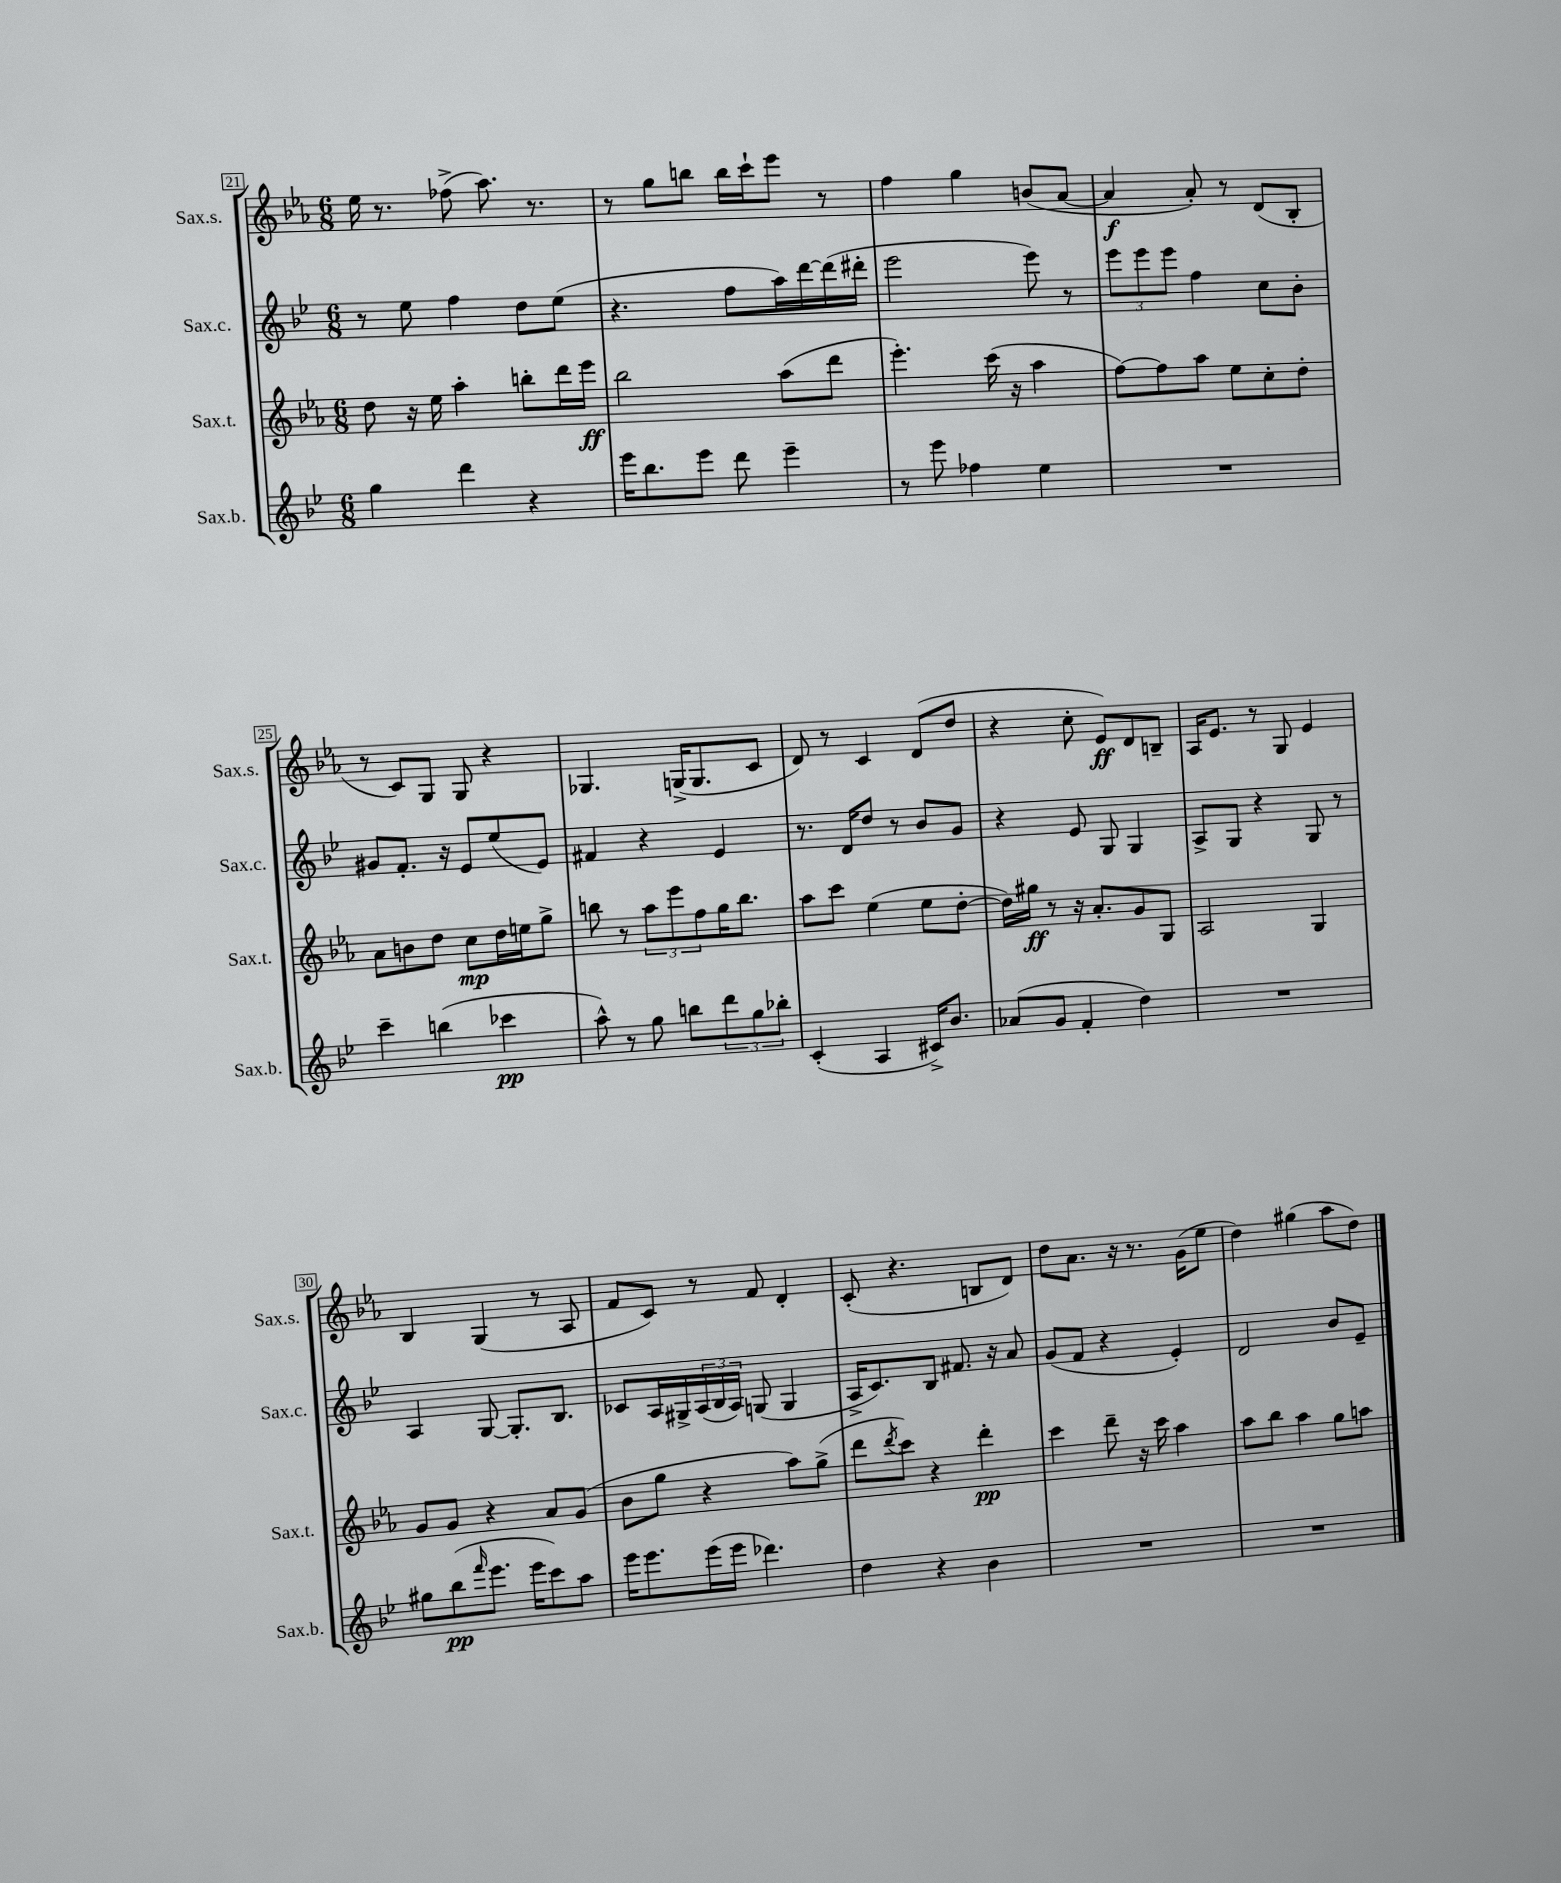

**kern	**kern	**kern	**kern
*staff4	*staff3	*staff2	*staff1
*clefG2	*clefG2	*clefG2	*clefG2
*k[b-e-]	*k[b-e-a-]	*k[b-e-]	*k[b-e-a-]
*M6/8	*M6/8	*M6/8	*M6/8
4gg	8dd	8r	16ee-
.	.	.	8.r
.	16r	8ee-	.
.	16ee-	.	.
4ddd	4aa-'	4ff	(8ff-^
.	.	.	8.aa-)
4r	8bb'	8dd	.
.	.	.	8.r
.	16ddd	(8ee-	.
.	16eee-	.	.
=	=	=	=
16eee-	2bb-	4.r	8r
8.bb-	.	.	.
.	.	.	8gg
8eee-	.	.	8bb
8ddd	.	8ff	16bb
.	.	.	16ccc`
4eee-~	(8aa-	16aa)	8eee-
.	.	[16ddd	.
.	8ddd	(16ddd]	8r
.	.	16ddd#'	.
=	=	=	=
8r	4.eee-')	2eee-	4ff
8eee-	.	.	.
4ff-	.	.	4gg
.	(16ccc	.	.
.	16r	.	.
4ee-	4aa-	8eee-)	(8b
.	.	8r	[8a-
=	=	=	=
2.r	[8ff)	12eee-	4a-]
.	.	12eee-	.
.	8ff]	.	.
.	.	12eee-	.
.	8aa-	4ff	8a-')
.	8ee-	.	8r
.	8cc'	8cc	(8d
.	8dd'	8b-'	8B-'
=	=	=	=
4ccc~	8a-	8g#	8r
.	8b	8.f'	8c)
(4bb	8dd	.	8G
.	.	16r	.
.	8cc	8e-	8G
4ccc-	16dd	(8ee-	4r
.	16ee	.	.
.	8gg^	8e-)	.
=	=	=	=
8aa^^)	8bb	4f#	4.G-
8r	8r	.	.
8gg	12aa-	4r	.
.	12eee-	.	.
8bb	.	.	(16G^
.	12ff	.	.
.	.	.	8.G
12ddd	16gg	4e-	.
.	8.bb	.	.
12gg	.	.	.
.	.	.	8c
12bb-'	.	.	.
=	=	=	=
(4c'	8aa-	8.r	8d)
.	8ccc	.	8r
.	.	16d	.
4A	(4ee-	8dd	4c
.	.	8r	.
16c#^)	8ee-	8b-	(8d
8.b-	.	.	.
.	[8dd'	8g	8dd
=	=	=	=
(8a-	16dd])	4r	4r
.	16gg#	.	.
8g	8r	.	.
4f'	16r	8e-	8cc'
.	8.a-'	.	.
.	.	8G	8e-)
4dd)	8g	4G	8d
.	8G	.	8B~
=	=	=	=
2.r	2A-	8A^	16A-
.	.	.	8.e-
.	.	8G	.
.	.	4r	8r
.	.	.	8G
.	4G	8G	4e-
.	.	8r	.
=	=	=	=
8gg#	8g	4A	4B-
(8bb-	8g	.	.
16qqfff	.	.	.
8.eee-	4r	[8G	(4G
.	.	8.G']	.
16eee-	.	.	.
8ccc)	8a-	.	8r
.	.	8.B-	.
8aa	(8g	.	8A-
=	=	=	=
16eee-	8b-	8c-	8f
8.eee-	.	.	.
.	8gg	16A	8c)
.	.	16G#^	.
(16eee-	4r	(24A	8r
.	.	24B-	.
16eee-	.	.	.
.	.	24A)	.
4.ddd-)	.	(8G	8f
.	8aa-)	4G	4d'
.	(8gg^	.	.
=	=	=	=
4dd	8ddd	16A^	(8c'
.	.	8.c)	.
.	8qddd	.	.
.	8ccc)	.	4.r
4r	4r	8B-	.
.	.	8.f#	.
4b-	4ddd'	.	8B
.	.	16r	.
.	.	8a	8d)
=	=	=	=
2.r	4ccc	(8g	8dd
.	.	8f	8.a-
.	8ddd~	4r	.
.	.	.	16r
.	16r	.	8.r
.	16ccc	.	.
.	4aa-	4e-')	.
.	.	.	(16g
.	.	.	8ee-
=	=	=	=
2.r	8aa-	2d	4dd)
.	8bb-	.	.
.	4aa-	.	(4gg#
.	8gg	8b-	8aa-
.	8aa	8e-~	8dd)
==	==	==	==
*-	*-	*-	*-
